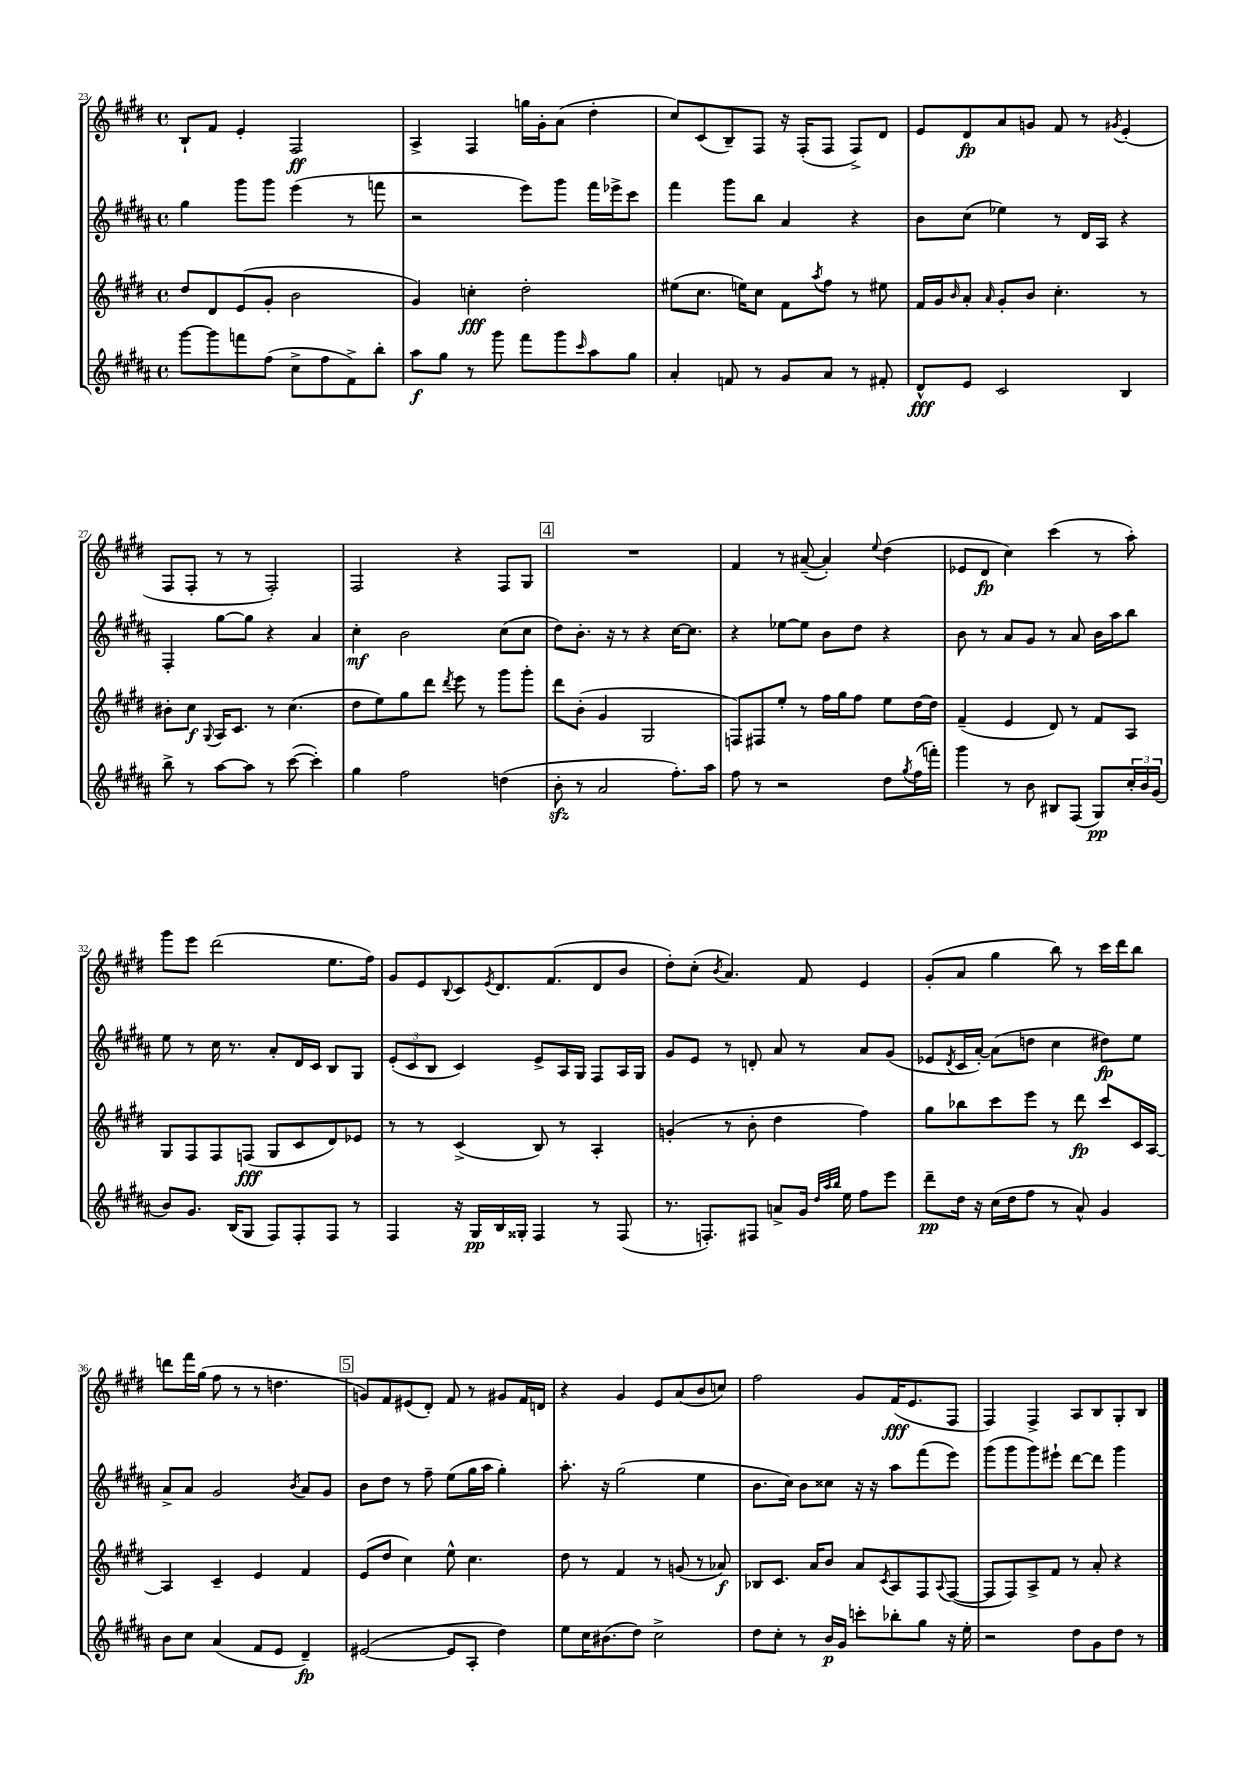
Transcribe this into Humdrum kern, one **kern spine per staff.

**kern	**kern	**kern	**kern
*staff4	*staff3	*staff2	*staff1
*clefG2	*clefG2	*clefG2	*clefG2
*k[f#c#g#d#a#]	*k[f#c#g#d#]	*k[f#c#g#d#a#]	*k[f#c#g#d#]
*M4/4	*M4/4	*M4/4	*M4/4
*met(c)	*met(c)	*met(c)	*met(c)
[8ggg#	8dd#	4gg#	8B`
8ggg#]	8d#	.	8f#
8fff	(8e	8ggg#	4e'
(8ff#	8g#'	8ggg#	.
8cc#^	2b	(4eee	2F#
8ff#	.	.	.
8f#^)	.	8r	.
8bb'	.	8fff	.
=	=	=	=
8aa#	4g#)	2r	4A^
8gg#	.	.	.
8r	4cc'	.	4F#
8ggg#	.	.	.
8fff#	2dd#'	8eee)	16gg
.	.	.	16g#'
8ggg#	.	8ggg#	(8a
16qqccc#	.	.	.
8aa#	.	16fff#	4dd#'
.	.	16eee-^	.
8gg#	.	8ccc#	.
=	=	=	=
4a#'	(8ee#	4fff#	8cc#)
.	8.cc#	.	(8c#
8f	.	8ggg#	8B~)
.	16ee)	.	.
8r	8cc#	8bb	8F#
8g#	8f#	4a#	16r
.	.	.	(16F#'
.	8qaa	.	.
8a#	8ff#	.	8F#
8r	8r	4r	8F#^)
8f#'	8ee#	.	8d#
=	=	=	=
8d#^^	16f#	8b	8e
.	16g#	.	.
.	16qqb	.	.
8e	8a'	(8cc#	8d#
.	16qqa	.	.
2c#	8g#'	4ee-)	8a
.	8b	.	8g
.	4.cc#'	8r	8f#
.	.	16d#	8r
.	.	16A#	.
.	.	.	8qg#
4B	.	4r	(4e'
.	8r	.	.
=	=	=	=
8bb^	8b#'	4F#'	8F#
8r	8cc#	.	8F#'
.	8qqG#	.	.
[8aa#	16A	[8gg#	8r
.	8.c#	.	.
8aa#]	.	8gg#]	8r
8r	8r	4r	2F#')
([8ccc#	(4.cc#	.	.
4ccc#'])	.	4a#	.
=	=	=	=
4gg#	8dd#	4cc#'	2F#
.	8ee)	.	.
2ff#	8gg#	2b	.
.	8ddd#	.	.
.	8qddd#	.	.
.	8eee	.	4r
.	8r	.	.
(4dd	8ggg#	(8cc#	8F#
.	8ggg#'	8cc#	8G#
=	=	=	=
8b'	8ddd#	8dd#)	1r
8r	(8b'	8.b'	.
2a#	4g#	.	.
.	.	16r	.
.	.	8r	.
.	2G#	4r	.
8.ff#')	.	[16cc#	.
.	.	8.cc#]	.
16aa#	.	.	.
=	=	=	=
8ff#	8F)	4r	4f#
8r	8F#	.	.
2r	8ee'	[8ee-	8r
.	8r	8ee-]	([8a#~
.	16ff#	8b	4a#'])
.	16gg#	.	.
.	8ff#	8dd#	.
.	.	.	8qqee
8dd#	8ee	4r	(4dd#
8qgg#	.	.	.
(16ff#	[16dd#	.	.
16fff')	16dd#]	.	.
=	=	=	=
4ggg#	(4f#~	8b	8e-
.	.	8r	8d#
8r	4e	8a#	4cc#)
8b	.	8g#	.
8B#	8d#)	8r	(4ccc#
(8F#	8r	8a#	.
8G#)	8f#	16b	8r
.	.	16aa#	.
24cc#'	8A	8bb	8aa')
24b	.	.	.
(24g#	.	.	.
=	=	=	=
8b)	8G#	8ee	8ggg#
8.g#	8F#	8r	8eee
.	8F#	16cc#	(2ddd#
(16B	.	8.r	.
8G#	(8F	.	.
8F#)	8G#	8a#'	.
8F#'	8c#	16d#	.
.	.	16c#	.
8F#	8d#)	8B	8.ee
8r	8e-	8G#	.
.	.	.	16ff#)
=	=	=	=
4F#	8r	(12e'	8g#
.	.	12c#	.
.	8r	.	8e
.	.	12B	.
.	.	.	8qqB
16r	(4c#^	4c#)	8c#
16G#	.	.	.
.	.	.	8qe
16B	.	.	8.d#
16G##'	.	.	.
4F#	8B)	8e^	.
.	.	.	(8.f#
.	8r	16A#	.
.	.	16G#	.
8r	4A'	8F#	8d#
(8F#	.	16A#	8b
.	.	16G#	.
=	=	=	=
8.r	(4g'	8g#	8dd#')
.	.	8e	(8cc#'
8.F')	.	.	.
.	.	.	8qb
.	8r	8r	4.a)
8F#	8b'	8d'	.
8a^	4dd#	8a#	.
16g#	.	8r	8f#
32qqdd#	.	.	.
32qqaa#	.	.	.
32qqbb	.	.	.
16ee	.	.	.
8ff#	4ff#)	8a#	4e
8eee	.	(8g#	.
=	=	=	=
8ddd#~	8gg#	8e-	(8g#'
.	.	8qd#	.
16dd#	8bb-	16c#	8a
16r	.	[16a#')	.
(16cc#	8ccc#	(8a#]	4gg#
16dd#	.	.	.
8ff#	8eee	8dd	.
8r	8r	4cc#	8bb)
8a#^^)	8ddd#	.	8r
4g#	8ccc#	8dd#)	16ccc#
.	.	.	16ddd#
.	16c#	8ee	8bb
.	[16A	.	.
=	=	=	=
8b	4A]	8a#^	8ddd
8cc#	.	8a#	16fff#
.	.	.	(16gg#
(4a#	4c#~	2g#	8ff#
.	.	.	8r
8f#	4e	.	8r
8e	.	.	4.dd
.	.	8qb	.
4d#~)	4f#	8a#	.
.	.	8g#	.
=	=	=	=
([2e#	(8e	8b	8g)
.	8dd#	8dd#	8f#
.	4cc#)	8r	(8e#
.	.	8ff#~	8d#')
8e#]	8ee^^	(8ee	8f#
8A#'	4.cc#	16gg#	8r
.	.	16aa#	.
4dd#)	.	4gg#')	8g#
.	.	.	16f#
.	.	.	16d
=	=	=	=
8ee	8dd#	8.aa#'	4r
16cc#	8r	.	.
(8.b#	.	16r	.
.	4f#	(2gg#	4g#
8dd#)	.	.	.
2cc#^	8r	.	8e
.	(8g	.	(8a
.	8r	4ee	8b
.	8a-)	.	8cc)
=	=	=	=
8dd#	8B-	8.b	2ff#
8cc#'	8.c#	.	.
.	.	16cc#)	.
8r	.	8b	.
.	16a	.	.
16b	8b	8cc##	.
16g#	.	.	.
8ccc'	8a	16r	8g#
.	.	16r	.
.	8qc#	.	.
8bb-'	8A	8aa#	(16f#
.	.	.	8.e
8gg#	8F#	(8fff#	.
.	8qqA	.	.
16r	([8F#	8eee)	8F#
16ee'	.	.	.
=	=	=	=
2r	8F#]	(8ggg#	4F#)
.	8F#)	8ggg#	.
.	8A^	8ggg#)	4F#^
.	8f#	8eee#`	.
8dd#	8r	[8ddd#	8A
8g#	8a'	8ddd#]	8B
8dd#	4r	4ggg#	8G#'
8r	.	.	8B
==	==	==	==
*-	*-	*-	*-
